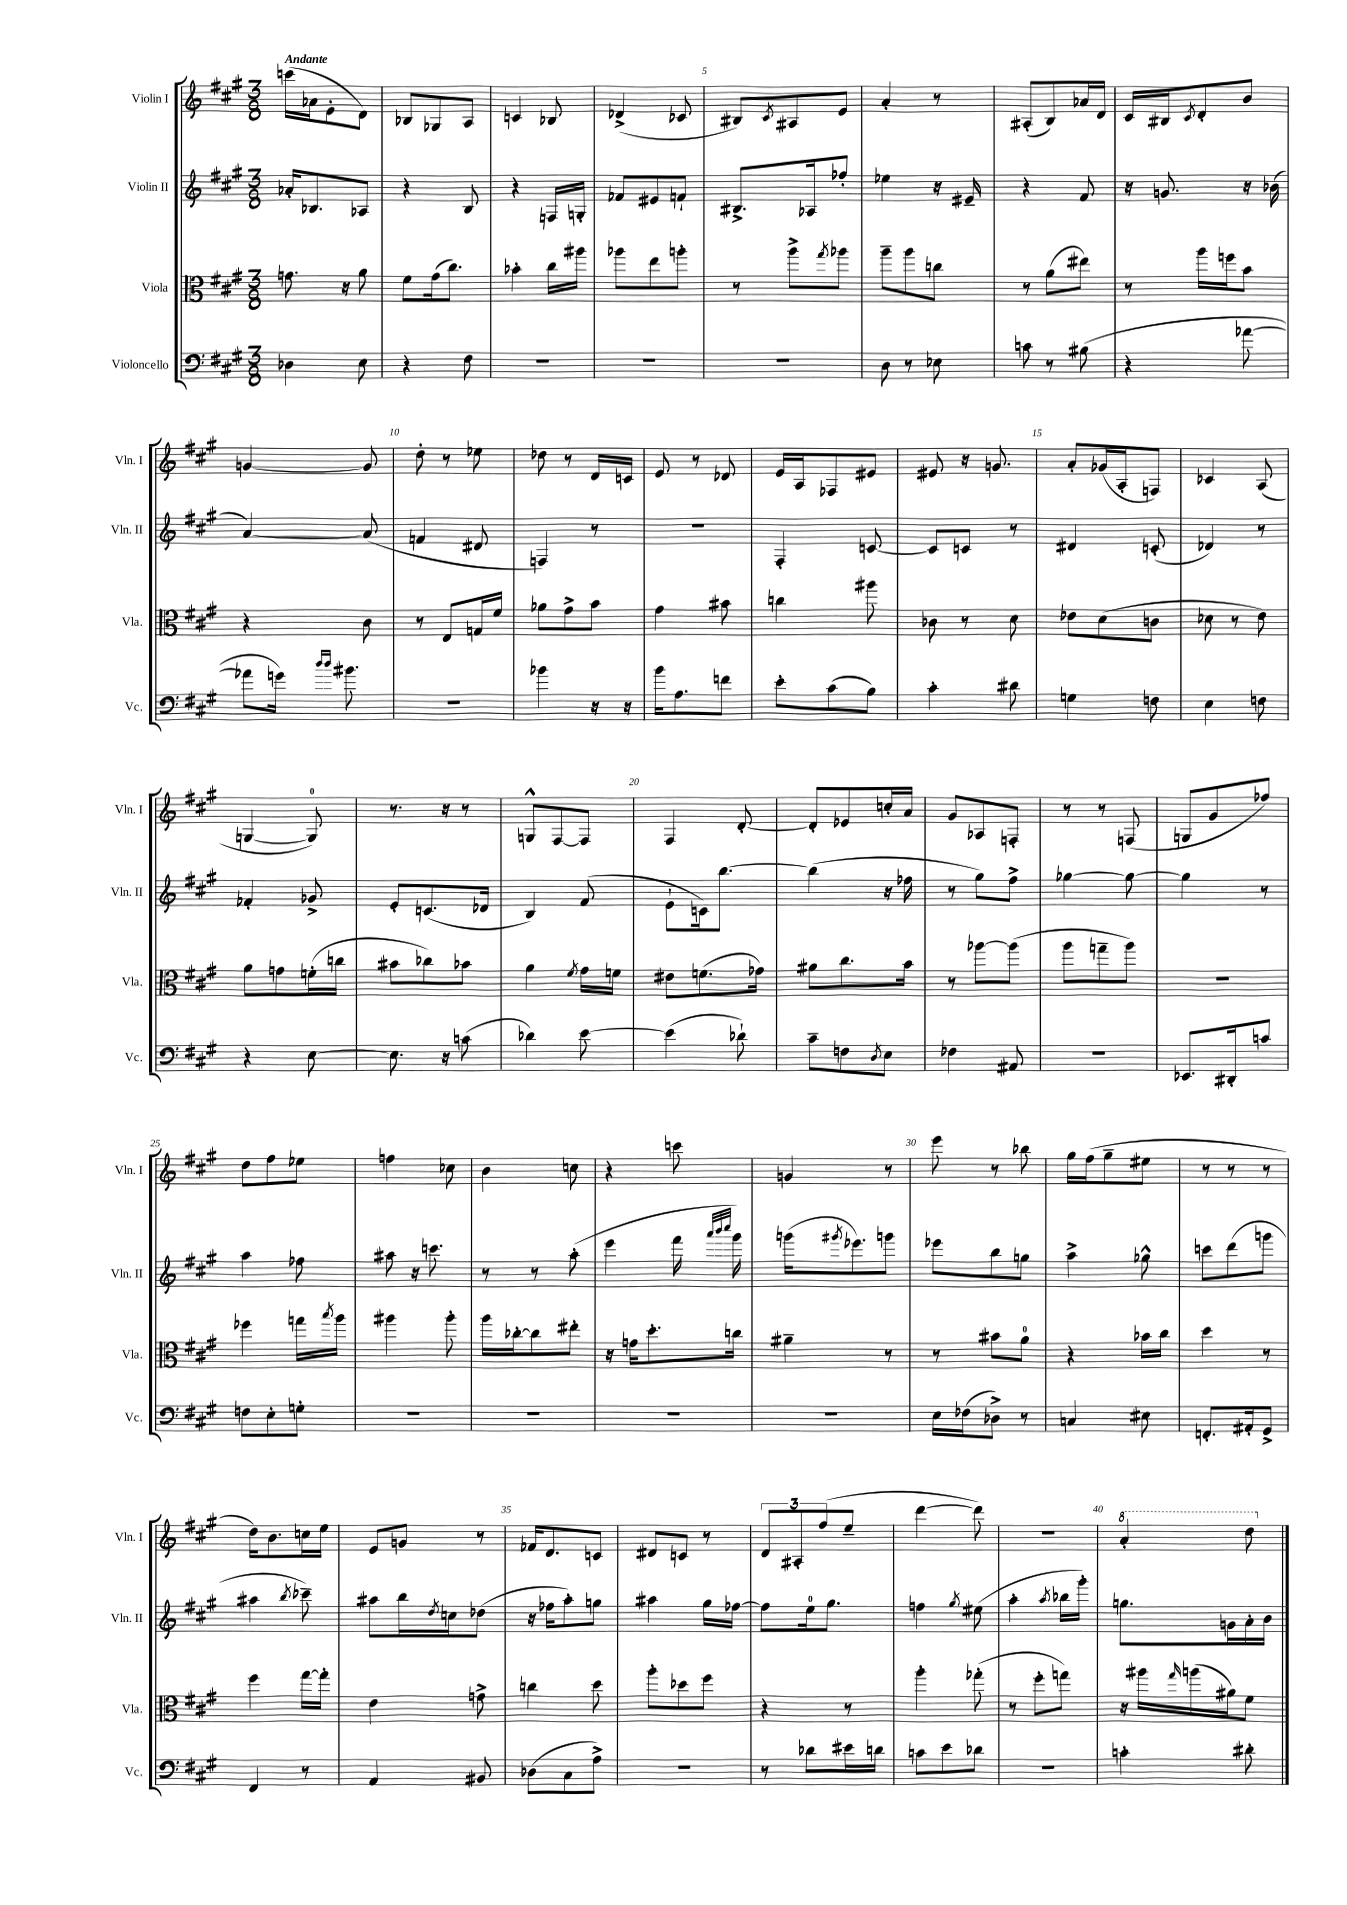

**kern	**kern	**kern	**kern
*staff4	*staff3	*staff2	*staff1
*clefF4	*clefC3	*clefG2	*clefG2
*k[f#c#g#]	*k[f#c#g#]	*k[f#c#g#]	*k[f#c#g#]
*M3/8	*M3/8	*M3/8	*M3/8
4D-	8.g	16a-'	(16ccc
.	.	8.B-	16a-
.	.	.	8e'
.	16r	.	.
8E	8a	8A-	8d)
=	=	=	=
4r	8f#	4r	8B-
.	(16g#	.	8G-
.	8.cc#)	.	.
8F#	.	8B	8A
=	=	=	=
4.r	4b-'	4r	4c
.	16cc#	16F	8B-
.	16aa#	16G'	.
=	=	=	=
4.r	8aa-	8f-	(4d-^
.	8ee	8e#	.
.	8aa'	8f`	8c-
=	=	=	=
4.r	8r	8.B#^	8B#)
.	.	.	8qc#
.	8aa^	.	8A#
.	.	16A-	.
.	8qgg#	.	.
.	8aa-	8ff-'	8e
=	=	=	=
8D	8aa~	4ee-	4a'
8r	8aa	.	.
8E-	8cc	16r	8r
.	.	16e#~	.
=	=	=	=
8c	8r	4r	(8A#'
8r	(8a	.	8B)
(8B#	8ee#)	8f#	16a-
.	.	.	16d
=	=	=	=
4r	8r	16r	16c#
.	.	8.g	16B#
.	.	.	8qc#
.	16aa	.	8d'
.	16ff	.	.
[8a-	8b	16r	8b
.	.	(16b-	.
=	=	=	=
8a-]	4r	[4a)	[4g
16g)	.	.	.
16qqdd	.	.	.
16qqdd	.	.	.
8.b#	.	.	.
.	8c#	(8a]	8g]
=	=	=	=
4.r	8r	4f	8dd'
.	8E	.	8r
.	16G	8d#	8ee-
.	16f#	.	.
=	=	=	=
4b-	8a-	4F)	8dd-
.	8g#^	.	8r
16r	8b	8r	16d
16r	.	.	16c
=	=	=	=
16b	4g#	4.r	8e
8.A	.	.	.
.	.	.	8r
8f	8b#	.	8d-
=	=	=	=
8e'	4cc	4F#'	16e
.	.	.	16A
(8c#	.	.	8F-
8B)	8aa#	[8c	8e#
=	=	=	=
4c#'	8c-	8c]	8e#
.	8r	8c	16r
.	.	.	8.g
8d#	8d	8r	.
=	=	=	=
4G	8e-	4d#	8a'
.	(8d	.	(16g-
.	.	.	16A'
8F	8c	(8c'	8F)
=	=	=	=
4E	8d-	4d-)	4c-
.	8r	.	.
8F	8e)	8r	(8A
=	=	=	=
4r	8a	4f-'	[4G
.	8g	.	.
[8E	(16f'	8g-^	8G])
.	16cc	.	.
=	=	=	=
8.E]	8b#	8e'	8.r
.	8cc-)	(8.c	.
16r	.	.	16r
(8c	8b-	.	8r
.	.	16d-	.
=	=	=	=
4d-)	4a	4B)	8G^^
.	.	.	[8F#
.	8qf#	.	.
[8e	16g#	(8f#	8F#]
.	16f	.	.
=	=	=	=
(4e]	8e#	8e`	4F#
.	(8.f	16c)	.
.	.	[8.bb	.
8d-`)	.	.	[8d'
.	16g-)	.	.
=	=	=	=
8c#~	8a#	(4bb]	8d']
8F	8.cc#	.	8e-
8qD	.	.	.
8E	.	16r	16cc'
.	16b	16ff-	16a
=	=	=	=
4F-	8r	8r	8g#
.	[8aa-	8gg#)	8A-
8AA#	(8aa-]	8ff#^	8F'
=	=	=	=
4.r	8aa	[4gg-	8r
.	8gg~	.	8r
.	8aa)	8gg-_	(8F
=	=	=	=
8.EE-	4.r	4gg-]	8G
.	.	.	8g#
16DD#'	.	.	.
8c	.	8r	8ff-)
=	=	=	=
8F	4ff-	4aa	8dd
8E'	.	.	8ff#
8G'	16gg	8ff-	8ee-
.	8qbb	.	.
.	16aa	.	.
=	=	=	=
4.r	4aa#	8aa#	4ff
.	.	16r	.
.	.	8.ccc	.
.	8aa#'	.	8cc-
=	=	=	=
4.r	16aa	8r	4b
.	[16cc-'	.	.
.	8cc-]	8r	.
.	8ee#'	(8aa'	8cc
=	=	=	=
4.r	16r	4eee	4r
.	16g	.	.
.	8.dd'	.	.
.	.	16fff#	8ccc
.	.	32qqaaa	.
.	.	32qqbbb	.
.	.	32qqcccc#	.
.	16cc	16ggg#)	.
=	=	=	=
4.r	4a#~	(16ggg	4g
.	.	8qggg#	.
.	.	8.eee-)	.
.	8r	8ggg	8r
=	=	=	=
16E	8r	8eee-	8eee
(16F-	.	.	.
8D-^)	8b#	8bb	8r
8r	8a	8gg	8bb-
=	=	=	=
4C	4r	4aa^	16gg#
.	.	.	(16ff#
.	.	.	8gg#~
8E#	16b-	8gg-^^	8ee#
.	16cc#	.	.
=	=	=	=
8.FF'	4dd	8ccc	8r
.	.	(8ddd	8r
16AA#'	.	.	.
8GG#^	8r	8ggg	8r
=	=	=	=
4FF#	4ff#	4aa#	16dd)
.	.	.	8.b
.	.	8qbb	.
8r	[16gg#	8ccc-~)	16cc
.	16gg#']	.	16ee
=	=	=	=
4AA	4e	8aa#	8e
.	.	16bb	8g
.	.	8qdd	.
.	.	16cc	.
8BB#	8g^	(8dd-	8r
=	=	=	=
(8D-	4cc	16r	16f-
.	.	16ff-	8.d
8C#	.	8aa')	.
8A^)	8dd	8gg	8c
=	=	=	=
4.r	8aa'	4aa#	8d#
.	8dd-	.	8c
.	8ff#	16gg#	8r
.	.	[16ff-	.
=	=	=	=
8r	4r	8ff-]	12d
.	.	.	12A#'
8d-	.	16ee	.
.	.	.	(12ff#
.	.	8.gg#	.
16e#	8r	.	8ee~
16d	.	.	.
=	=	=	=
8c	4aa'	4ff	[4ddd
8e	.	.	.
.	.	8qgg#	.
8d-	(8gg-'	(8ee#	8ddd])
=	=	=	=
4.r	8r	4aa'	4.r
.	8ff#'	.	.
.	.	8qaa	.
.	8gg)	16bb-	.
.	.	16ggg#')	.
=	=	=	=
4c'	16r	8.gg	4aa'
.	16aa#	.	.
.	16qqgg#	.	.
.	(16aa	.	.
.	16a#)	16g	.
8d#'	8f#	16a'	8ddd
.	.	16b	.
==	==	==	==
*-	*-	*-	*-
